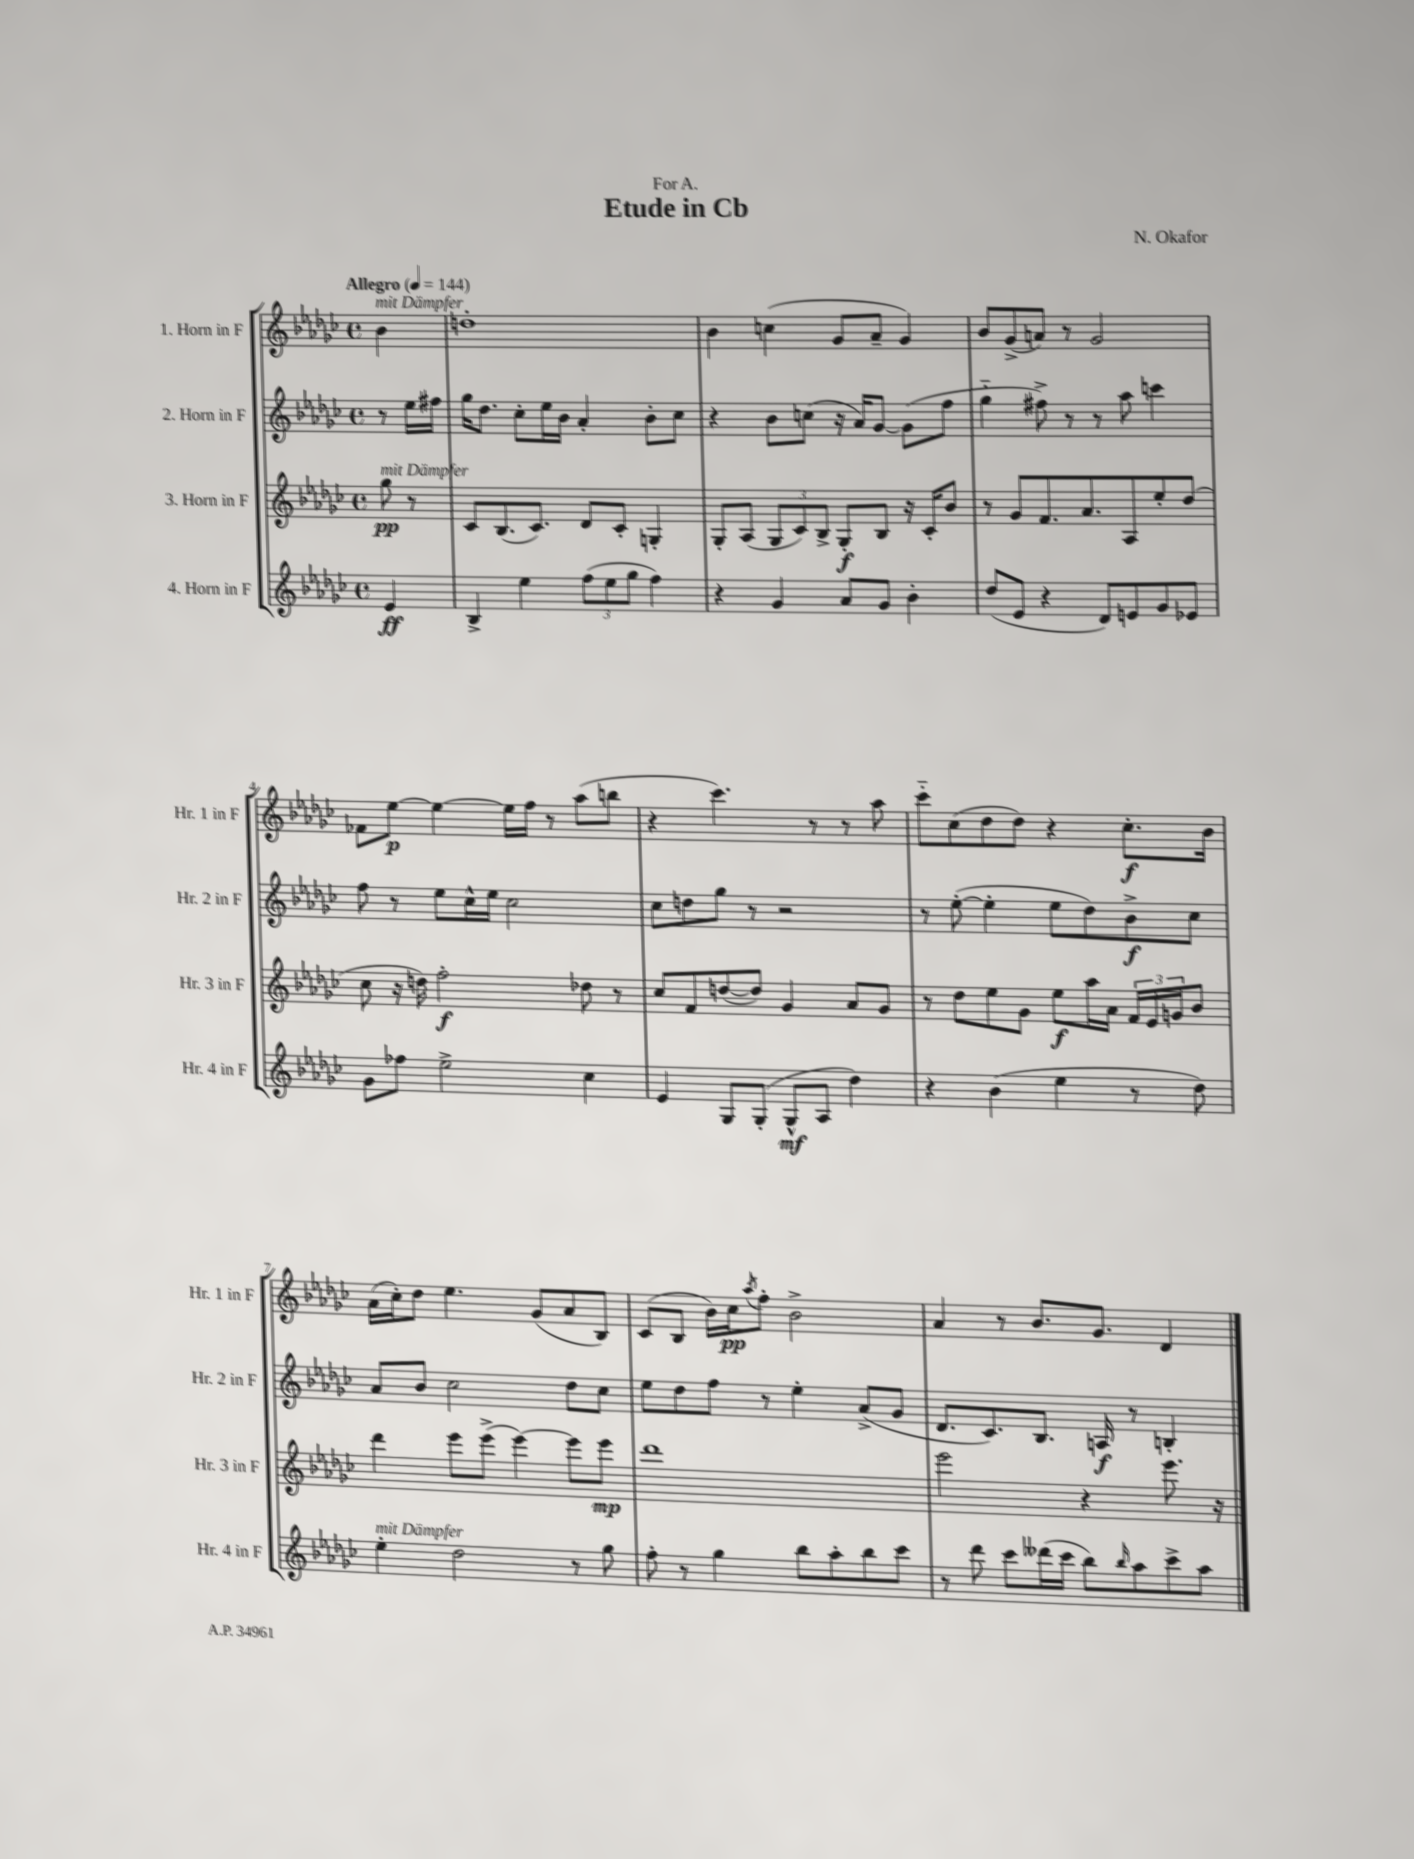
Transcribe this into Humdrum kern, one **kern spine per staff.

**kern	**dynam	**kern	**dynam	**kern	**dynam	**kern	**dynam
*part4	*part4	*part3	*part3	*part2	*part2	*part1	*part1
*staff4	*staff4	*staff3	*staff3	*staff2	*staff2	*staff1	*staff1
*I"4. Horn in F	*	*I"3. Horn in F	*	*I"2. Horn in F	*	*I"1. Horn in F	*
*I'Hr. 4 in F	*	*I'Hr. 3 in F	*	*I'Hr. 2 in F	*	*I'Hr. 1 in F	*
*clefG2	*	*clefG2	*	*clefG2	*	*clefG2	*
*k[b-e-a-d-g-c-]	*	*k[b-e-a-d-g-c-]	*	*k[b-e-a-d-g-c-]	*	*k[b-e-a-d-g-c-]	*
*M4/4	*	*M4/4	*	*M4/4	*	*M4/4	*
*met(c)	*	*met(c)	*	*met(c)	*	*met(c)	*
*MM144	*	*MM144	*	*MM144	*	*MM144	*
=	=	=	=	=	=	=	=
!	!	!	!	!	!	!LO:TX:a:B:t=Allegro	!
!	!	!	!	!	!	!LO:TX:a:i:t=mit Dämpfer	!
!	!	!LO:TX:a:i:t=mit Dämpfer	!	!	!	!	!
4e-/	ff	8gg-\	pp	8r	.	4b-\	.
.	.	8r	.	16ee-\LL	.	.	.
.	.	.	.	16ff#X\JJ	.	.	.
=1	=1	=1	=1	=1	=1	=1	=1
4B-^/	.	8c-/L	.	16gg-\KL	.	1ddn'	.
.	.	.	.	8.dd-\J	.	.	.
.	.	(8.B-/	.	.	.	.	.
4ee-\	.	.	.	8cc-'\L	.	.	.
.	.	8.c-/J)	.	.	.	.	.
.	.	.	.	16ee-\L	.	.	.
.	.	.	.	16b-\JJ	.	.	.
(12ff\L	.	8d-/L	.	4a-'/	.	.	.
12ee-\	.	.	.	.	.	.	.
.	.	8c-'/J	.	.	.	.	.
12gg-\J	.	.	.	.	.	.	.
4ff\)	.	4Gn'/	.	8b-'\L	.	.	.
.	.	.	.	8cc-\J	.	.	.
=2	=2	=2	=2	=2	=2	=2	=2
4r	.	8G-'/L	.	4r	.	4b-\	.
.	.	(8A-/J	.	.	.	.	.
4g-/	.	12G-/L	.	8b-\L	.	(4ccn\	.
.	.	12c-/)	.	.	.	.	.
.	.	.	.	(8ccn\J	.	.	.
.	.	12B-^/J	.	.	.	.	.
8a-/L	.	8G-'/L	f	16r	.	8g-/L	.
.	.	.	.	16a-/KL)	.	.	.
8g-/J	.	8B-/J	.	[8g-/J	.	8a-~/J	.
4b-'\	.	16r	.	(8g-\L]	.	4g-/)	.
.	.	16c-'/KL	.	.	.	.	.
.	.	8b-/J	.	8ff\J	.	.	.
=3	=3	=3	=3	=3	=3	=3	=3
(8dd-/L	.	8r	.	4gg-\	.	8b-/L	.
8e-/J	.	8g-/L	.	.	.	(8g-^/	.
4r	.	8.f/	.	8ff#X^\)	.	8an/J)	.
.	.	.	.	8r	.	8r	.
.	.	8.a-/	.	.	.	.	.
8d-/L)	.	.	.	8r	.	2g-/	.
8en/	.	8A-/	.	8aa-\	.	.	.
8g-/	.	8ee-'/	.	4cccn\	.	.	.
8e-X/J	.	(8dd-/J	.	.	.	.	.
!!LO:LB:g=z
=4	=4	=4	=4	=4	=4	=4	=4
8g-\L	.	8cc-\	.	8ff\	.	8f-X\L	.
8ff-X\J	.	16r	.	8r	.	[8ee-\J	p
.	.	16ddn\)	.	.	.	.	.
2ee-^\	.	2ff'\	f	8ee-\L	.	4ee-\_	.
.	.	.	.	16cc-^^\L	.	.	.
.	.	.	.	16ee-\JJ	.	.	.
.	.	.	.	2cc-\	.	16ee-\LL]	.
.	.	.	.	.	.	16ff\JJ	.
.	.	.	.	.	.	8r	.
4cc-\	.	8dd-X\	.	.	.	(8aa-\L	.
.	.	8r	.	.	.	8bbn\J	.
=5	=5	=5	=5	=5	=5	=5	=5
4e-/	.	8cc-/L	.	8cc-\L	.	4r	.
.	.	8f/	.	8ddn\	.	.	.
8G-/L	.	([8ddn/	.	8gg-\J	.	4.ccc-\)	.
(8G-'/J	.	8dd/J])	.	8r	.	.	.
8G-^^/L	mf	4g-/	.	2r	.	.	.
8A-/J	.	.	.	.	.	8r	.
4dd-\)	.	8a-/L	.	.	.	8r	.
.	.	8g-/J	.	.	.	8aa-\	.
=6	=6	=6	=6	=6	=6	=6	=6
4r	.	8r	.	8r	.	8ccc-\L	.
.	.	8dd-\L	.	([8ee-'\	.	(8cc-\	.
(4b-\	.	8ee-\	.	4ee-'\]	.	8dd-\	.
.	.	8g-\J	.	.	.	8dd-\J)	.
4ee-\	.	8ee-\L	f	8ee-\L	.	4r	.
.	.	16aa-\L	.	8dd-\)	.	.	.
.	.	16a-\JJ	.	.	.	.	.
8r	.	24f/LL	.	8b-^\	f	8.cc-'\L	f
.	.	24e-/	.	.	.	.	.
.	.	24gn/J	.	.	.	.	.
8dd-\)	.	8b-/J	.	8cc-\J	.	.	.
.	.	.	.	.	.	16b-\Jk	.
!!LO:LB:g=z
=7	=7	=7	=7	=7	=7	=7	=7
!LO:TX:a:i:t=mit Dämpfer	!	!	!	!	!	!	!
4ee-'\	.	4ddd-\	.	8a-/L	.	(16a-\LL	.
.	.	.	.	.	.	16cc-'\J)	.
.	.	.	.	8b-/J	.	8dd-\J	.
2dd-\	.	8eee-\L	.	2cc-\	.	4.ee-\	.
.	.	(8eee-^\J	.	.	.	.	.
.	.	[4eee-\)	.	.	.	.	.
.	.	.	.	.	.	(8g-/L	.
8r	.	8eee-\L]	.	8dd-\L	.	8a-/	.
8gg-\	.	8eee-\J	mp	8cc-\J	.	8B-/J)	.
=8	=8	=8	=8	=8	=8	=8	=8
8ff'\	.	1ddd-	.	8ee-\L	.	(8c-/L	.
8r	.	.	.	8dd-\	.	8B-/J	.
4gg-\	.	.	.	8ff\J	.	16b-\LL)	.
.	.	.	.	.	.	16cc-\J	pp
.	.	.	.	.	.	8qaa-/	.
.	.	.	.	8r	.	8ff'\J	.
8bb-\L	.	.	.	4ee-'\	.	2b-^\	.
8aa-'\	.	.	.	.	.	.	.
8bb-\	.	.	.	(8a-^/L	.	.	.
8ccc-\J	.	.	.	8g-/J	.	.	.
=9	=9	=9	=9	=9	=9	=9	=9
8r	.	2eee-\	.	8.d-/L	.	4a-/	.
8ddd-\	.	.	.	.	.	.	.
.	.	.	.	8.c-/)	.	.	.
8ccc-\L	.	.	.	.	.	8r	.
(16ddd--X\L	.	.	.	8.B-/J	.	8.b-/L	.
16ccc-\JJ	.	.	.	.	.	.	.
8bb-\L)	.	4r	.	.	.	.	.
.	.	.	.	16An/	f	8.g-/J	.
16qqbb-/	.	.	.	.	.	.	.
8aa-\	.	.	.	8r	.	.	.
8ccc-^\	.	8.eee-\	.	4Bn'/	.	4d-/	.
8aa-\J	.	.	.	.	.	.	.
.	.	16r	.	.	.	.	.
==	==	==	==	==	==	==	==
*-	*-	*-	*-	*-	*-	*-	*-
